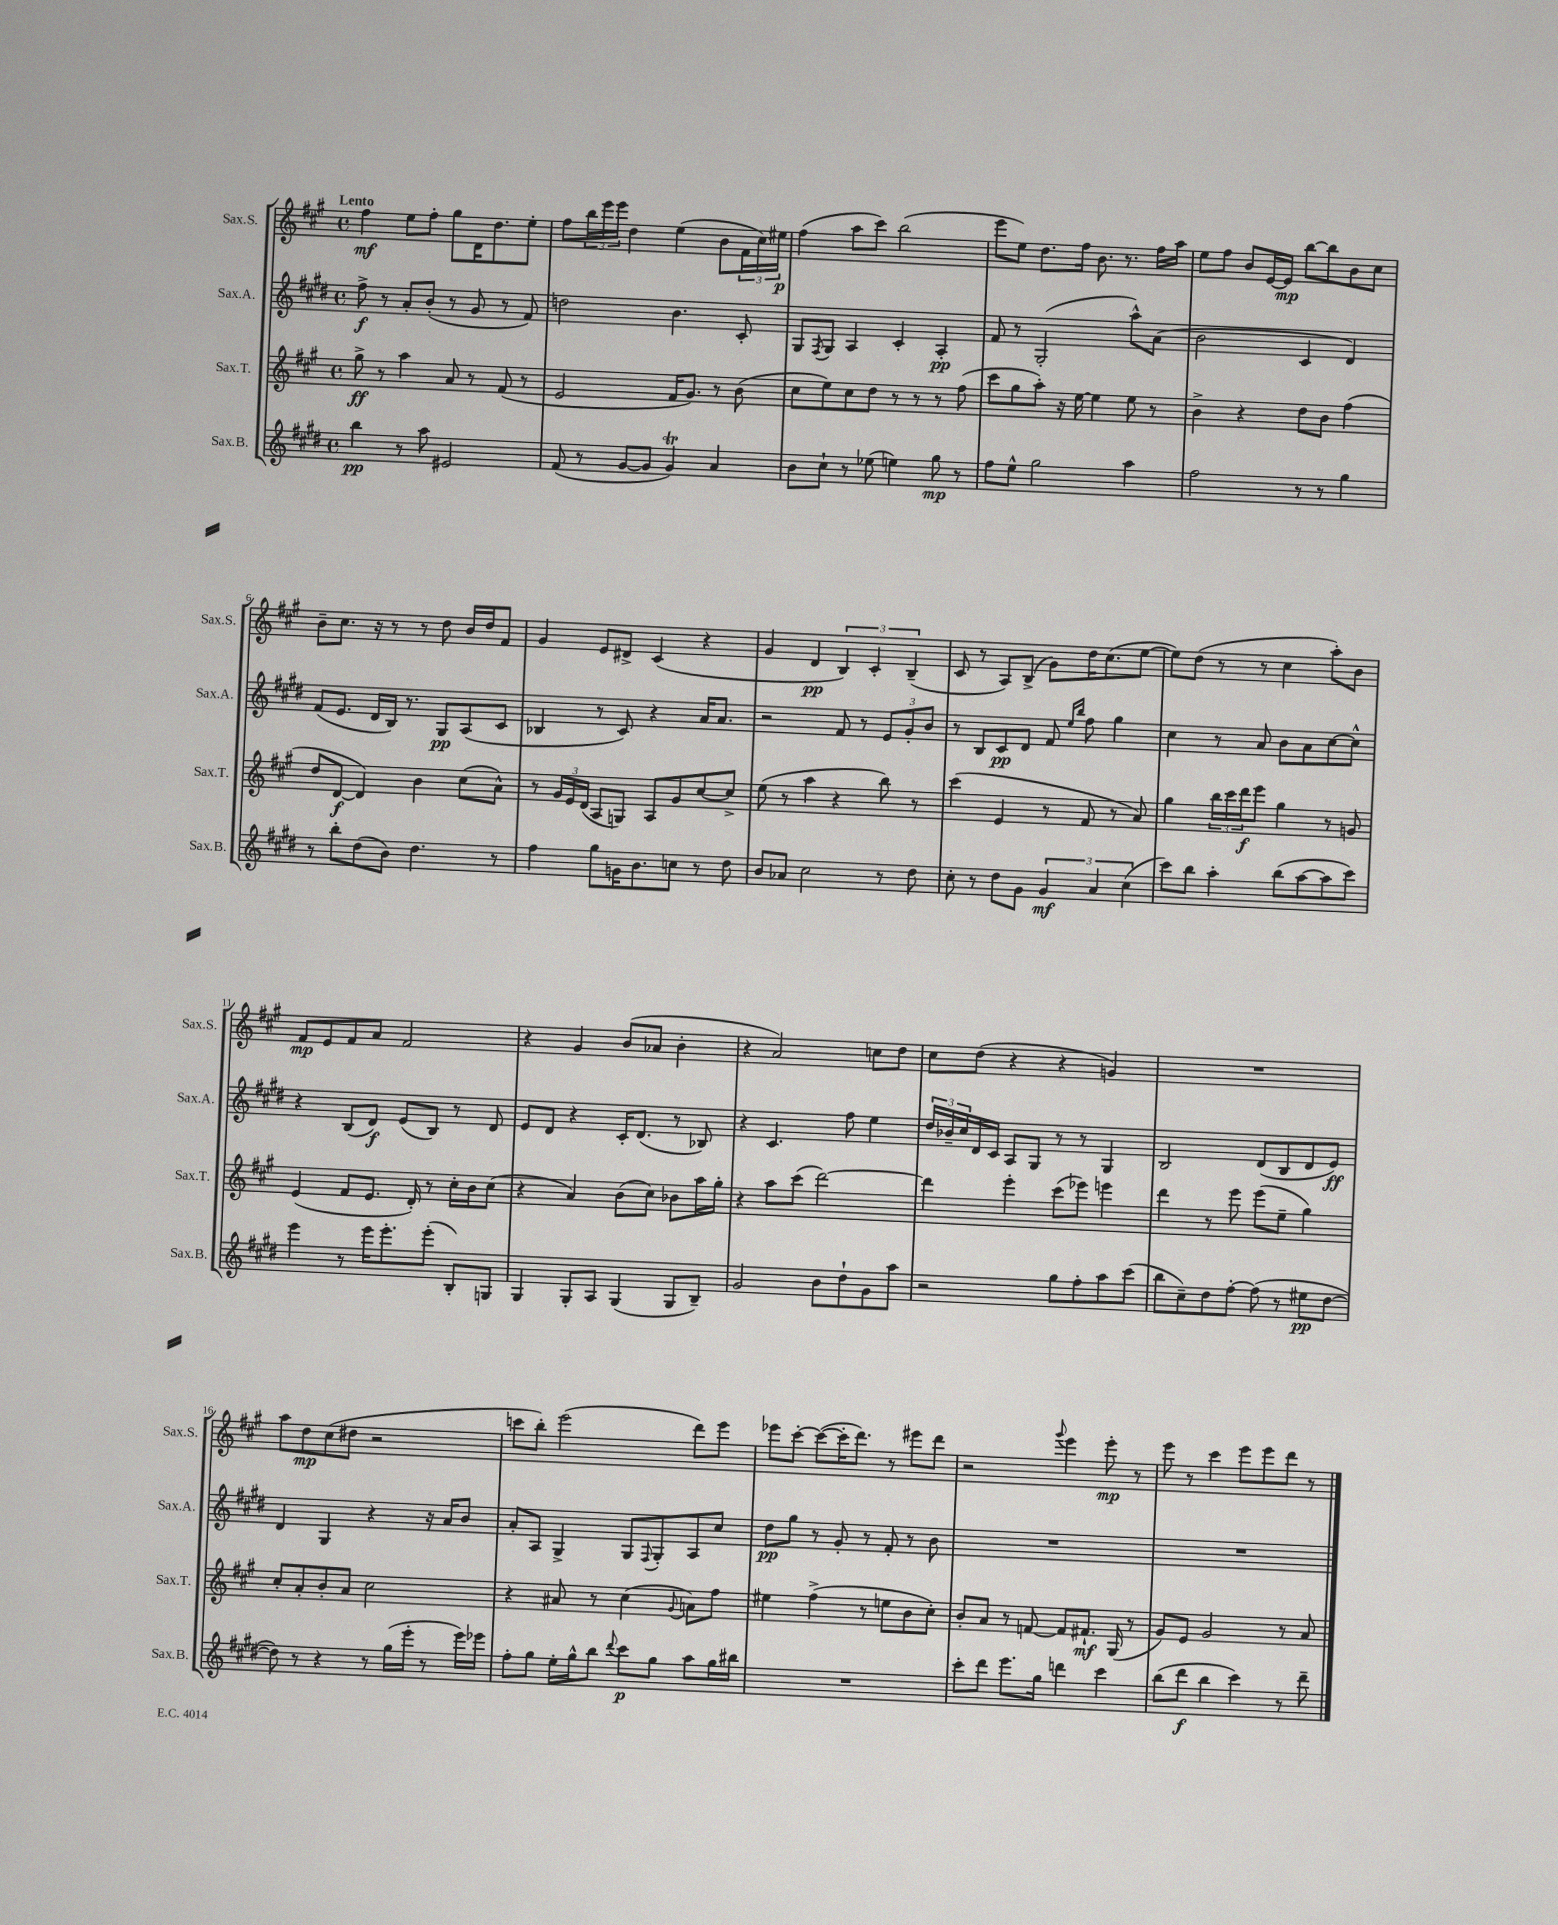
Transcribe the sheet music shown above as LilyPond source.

<<
\new StaffGroup <<
\new Staff = "s0" \with { instrumentName = "Sax.S." shortInstrumentName = "Sax.S." } {
    \clef treble \key a \major \defaultTimeSignature \time 4/4 \tempo "Lento"
    fis''4\mf e''8 fis''8-. gis''8 d'16 d''8. e''8-. |
    fis''8 \tuplet 3/2 { b''16 e'''16 e'''16 } d''4 e''4( b'8 \tuplet 3/2 { fis'16 cis''16) eis''16\p } |
    fis''4( a''8 cis'''8) b''2( |
    e'''8 e''8) d''8. fis''16 b'8. r8. fis''16 a''16 |
    e''8 fis''8 b'8 e'16~ e'16\mp b''8~ b''8 b'8 cis''8 |
    b'8-- cis''8. r16 r8 r8 d''8 b'16 d''16 fis'8 |
    gis'4 e'8 dis'8-> cis'4( r4 |
    gis'4 d'4\pp \tuplet 3/2 { b4) cis'4-. b4--( } |
    cis'8 r8 a8) b8->( gis'8) d''16 cis''8.( e''8~ |
    e''8) d''8( r8 r8 cis''4 a''8-.) b'8 |
    fis'8\mp e'8 fis'8 a'8 fis'2 |
    r4 gis'4 b'8( aes'8 b'4-. |
    r4 a'2) c''8 d''8 |
    cis''8 d''8( r4 r4 g'4) |
    R1 |
    a''8 d''8\mp cis''8( dis''8 r2 |
    c'''8 b''8-.) e'''2( d'''8) e'''8 |
    ees'''8 cis'''8~-. cis'''8~( cis'''16-. d'''8.) r8 eis'''8 d'''8 |
    r2 \appoggiatura { gis'''8 } e'''4 e'''8-.\mp r8 |
    e'''8 r8 cis'''4 e'''8 e'''8 d'''8 r8 \bar "|." |
}
\new Staff = "s1" \with { instrumentName = "Sax.A." shortInstrumentName = "Sax.A." } {
    \clef treble \key e \major \defaultTimeSignature \time 4/4
    fis''8->\f r8 a'8-. b'8-.( r8 gis'8 r8 fis'8) |
    d''2 b'4. cis'8-. |
    gis8 \acciaccatura { fis8 } gis8 a4 cis'4-. a4-.\pp |
    fis'8 r8 gis2-.( a''8-^) a'8( |
    b'2 cis'4 dis'4) |
    fis'8( e'8. dis'16 b16) r8. gis8\pp a8( cis'8 |
    bes4 r8 cis'8) r4 a'16 a'8. |
    r2 fis'8 r8 \tuplet 3/2 { e'8 gis'8-. b'8 } |
    r8 b8 cis'8\pp dis'8 fis'8 \grace { e''16 b''16 } fis''8 gis''4 |
    cis''4 r8 a'8 b'8 a'8 cis''8~ cis''8-^ |
    r4 b8( dis'8\f) e'8( b8) r8 dis'8 |
    e'8 dis'8 r4 cis'16-. dis'8.( r8 bes8) |
    r4 cis'4. fis''8 e''4 |
    \tuplet 3/2 { dis''16 bes'16-- cis''16 } dis'16 cis'16 a8 gis8 r8 r8 gis4 |
    b2 dis'8( b8 dis'8 e'8\ff) |
    dis'4 gis4 r4 r16 a'16 b'8 |
    a'8-. a8 gis4-> gis8 \appoggiatura { fis8 } gis8-. a8 cis''8 |
    dis''8\pp gis''8 r8 gis'8-. r8 fis'8-. r8 b'8 |
    R1 |
    R1 \bar "|." |
}
\new Staff = "s2" \with { instrumentName = "Sax.T." shortInstrumentName = "Sax.T." } {
    \clef treble \key a \major \defaultTimeSignature \time 4/4
    gis''8->\ff r8 a''4 a'8 r8 fis'8( r8 |
    e'2 fis'16 gis'8.) r8 b'8( |
    cis''8 e''8) cis''8 d''8 r8 r8 r8 fis''8( |
    cis'''8 gis''8 a''8-.) r16 e''16~ e''4 e''8 r8 |
    b'4-> r4 d''8 b'8 fis''4( |
    d''8 d'8~\f d'4) b'4 cis''8( a'8-^) |
    r8 \tuplet 3/2 { gis'16 e'16 d'16( } a8 g8) a8 gis'8 cis''8~ cis''8-> |
    e''8( r8 a''4 r4 b''8) r8 |
    cis'''4( e'4 r8 fis'8 r8 a'8) |
    gis''4 \tuplet 3/2 { b''16 cis'''16 d'''16\f } e'''8 gis''4 r8 g'8 |
    e'4( fis'8 e'8. d'16-.) r8 cis''16-. b'16 cis''8( |
    r4 a'4) b'8( cis''8) bes'8 a''16 gis''16-. |
    r4 a''8 cis'''8( d'''2~) |
    d'''4 e'''4-. cis'''8( ees'''8) e'''4 |
    d'''4 r8 e'''8 e'''8( e''8-- gis''4) |
    cis''8-. a'8-. b'8-. a'8 cis''2 |
    r4 ais'8 r8 cis''4( \appoggiatura { gis'8 } a'8) fis''8 |
    eis''4 fis''4->( r8 e''8 b'8 cis''8-.) |
    b'8-. a'8 r8 f'8~ f'8 fis'8.-!\mf gis16( r8 |
    gis'8) e'8 gis'2 r8 a'8 \bar "|." |
}
\new Staff = "s3" \with { instrumentName = "Sax.B." shortInstrumentName = "Sax.B." } {
    \clef treble \key e \major \defaultTimeSignature \time 4/4
    b''4\pp r8 a''8 eis'2 |
    fis'8( r8 gis'8~ gis'8 gis'4\trill) a'4 |
    b'8 cis''8-! r8 ees''8( e''4) gis''8\mp r8 |
    fis''8 e''8-^ gis''2 a''4 |
    fis''2 r8 r8 gis''4 |
    r8 b''8-. dis''8( b'8) dis''4. r8 |
    fis''4 gis''8 g'16 b'8. c''8 r8 dis''8 |
    b'8 aes'8 cis''2 r8 dis''8 |
    cis''8-. r8 dis''8 gis'8 \tuplet 3/2 { gis'4\mf a'4 cis''4( } |
    cis'''8) b''8 a''4-. b''8( a''8~ a''8 cis'''8) |
    e'''4 r8 e'''16 e'''8.-. e'''8-.( b8-.) g8 |
    gis4 gis8-. a8 gis4( gis8 b8--) |
    gis'2 b'8 dis''8-! gis'8 a''8 |
    r2 gis''8 fis''8-. a''8 cis'''8( |
    b''8 cis''8--) dis''8 fis''8~-. fis''8( r8 eis''8\pp dis''8~ |
    dis''8) r8 r4 r8 gis''16( e'''16-. r8 e'''16) ees'''16 |
    fis''8-. gis''8 e''16-. gis''16-^ b''8 \appoggiatura { dis'''8 } cis'''8\p gis''8 a''8 gis''16 bis''16 |
    R1 |
    cis'''8-. dis'''8 e'''8. gis''16 d'''4 cis'''4 |
    b''8( dis'''8\f b''4 cis'''4) r8 dis'''8-- \bar "|." |
}
>>
>>
